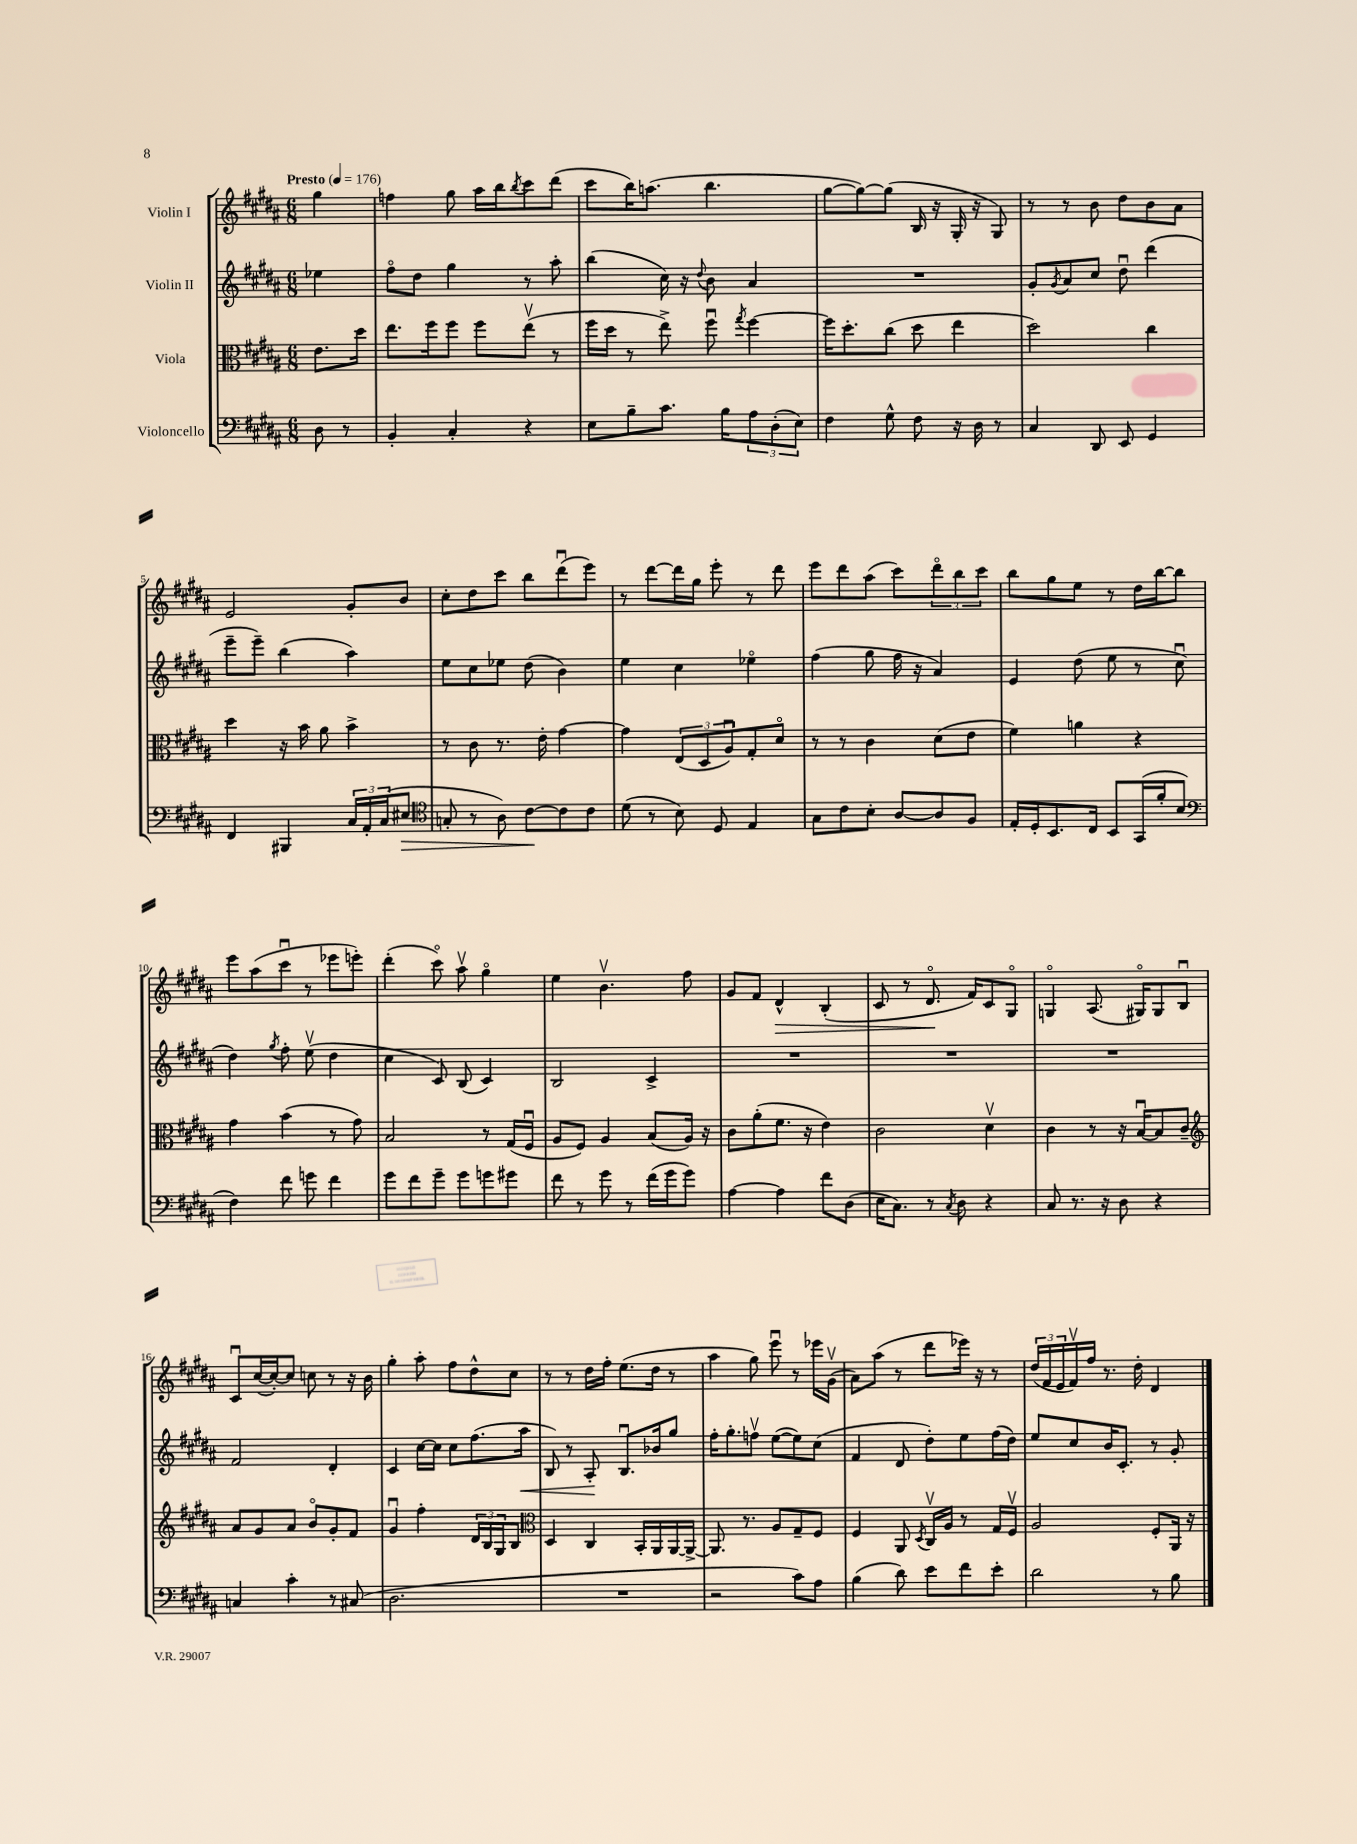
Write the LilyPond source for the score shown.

<<
\new StaffGroup <<
\new Staff = "s0" \with { instrumentName = "Violin I" } {
    \clef treble \key b \major \numericTimeSignature \time 6/8 \partial 4 \tempo "Presto" 4 = 176
    gis''4 |
    f''4 gis''8 ais''16 b''16 \acciaccatura { b''8 } cis'''8 dis'''8( |
    cis'''8 b''16) a''8.( b''4. |
    gis''8~ gis''8~) gis''8( b16 r16 gis16-. r16 gis8) |
    r8 r8 b'8 dis''8 b'8 ais'8 |
    e'2 gis'8-. b'8 |
    cis''8-. dis''8 cis'''8 b''8 dis'''8\downbow( e'''8) |
    r8 dis'''8~ dis'''16 gis''16 e'''8-. r8 dis'''8 |
    e'''8 dis'''8 ais''8( cis'''8) \tuplet 3/2 { dis'''8\flageolet b''8 cis'''8 } |
    b''8 gis''8 e''8 r8 dis''16 b''16~ b''8 |
    e'''8 ais''8( cis'''8\downbow r8 ees'''8 e'''8-.) |
    dis'''4-.( cis'''8\flageolet) ais''8\upbow gis''4\flageolet |
    e''4 b'4.\upbow fis''8 |
    gis'8 fis'8 dis'4-^\> b4-.( |
    cis'8 r8 dis'8.\flageolet\! fis'16) cis'8 gis8\flageolet |
    g4\flageolet ais8.( gis16\flageolet) gis8 b8\downbow |
    cis'8\downbow cis''16~( cis''16~-.) cis''8 c''8 r8 r16 b'16 |
    gis''4-. ais''8-. fis''8 dis''8-^ cis''8 |
    r8 r8 dis''16 fis''16-. e''8.( dis''16 r8 |
    ais''4 gis''8) e'''8\downbow r8 ees'''16 gis'16\upbow( |
    ais'8) ais''8( r8 dis'''8 ees'''16) r16 r8 |
    \tuplet 3/2 { dis''16( fis'16 e'16 } fis'16\upbow) fis''16 r8. dis''16-. dis'4 \bar "|." |
}
\new Staff = "s1" \with { instrumentName = "Violin II" } {
    \clef treble \key b \major \numericTimeSignature \time 6/8 \partial 4
    ees''4 |
    fis''8\flageolet dis''8 gis''4 r8 ais''8-. |
    b''4( cis''16) r16 \appoggiatura { dis''8 } b'8 ais'4 |
    R2. |
    gis'8-. \acciaccatura { gis'8 } ais'8 cis''8 dis''8\downbow dis'''4( |
    e'''8-- e'''8--) b''4( ais''4) |
    e''8 cis''8 ees''8 dis''8( b'4) |
    e''4 cis''4 ees''4\flageolet |
    fis''4( gis''8 fis''16 r16 ais'4) |
    e'4 dis''8( e''8 r8 cis''8\downbow |
    dis''4) \acciaccatura { gis''8 } fis''8-. e''8\upbow( dis''4 |
    cis''4 cis'8) b8( cis'4) |
    b2 cis'4-> |
    R2. |
    R2. |
    R2. |
    fis'2 dis'4-. |
    cis'4 cis''16~ cis''16 cis''8 fis''8.( ais''16\< |
    b8) r8 ais8-.\! b8.\downbow bes'16 gis''8 |
    fis''16-. gis''8.-. f''8\upbow e''8~( e''8) cis''8( |
    fis'4 dis'8 dis''8-.) e''8 fis''16( dis''16) |
    e''8 cis''8 b'16 cis'8.-. r8 gis'8-. \bar "|." |
}
\new Staff = "s2" \with { instrumentName = "Viola" } {
    \clef alto \key b \major \numericTimeSignature \time 6/8 \partial 4
    e'8. dis''16 |
    e''8. fis''16 fis''8 fis''8 e''8\upbow( r8 |
    fis''16 dis''16 r8 e''8->) fis''8\downbow \acciaccatura { gis''8 } fis''4~ |
    fis''16 dis''8.-. cis''8( dis''8 e''4 |
    dis''2) cis''4 |
    dis''4 r16 b'16 ais'8 b'4-> |
    r8 cis'8 r8. e'16-. gis'4~ |
    gis'4 \tuplet 3/2 { e8( dis8 ais8\downbow) } gis8-. dis'8\flageolet |
    r8 r8 cis'4 dis'8( e'8 |
    fis'4) a'4 r4 |
    gis'4 b'4( r8 gis'8) |
    b2 r8 gis16( fis16\downbow |
    ais8 fis8) ais4 b8( ais16) r16 |
    cis'8 ais'8-.( fis'8. r16 e'4) |
    cis'2 dis'4\upbow |
    cis'4 r8 r16 b16~\downbow b8 cis'8-- |
    \clef treble ais'8 gis'8 ais'8 b'8\flageolet gis'8-. fis'8 |
    gis'4\downbow fis''4-. \tuplet 3/2 { dis'16 b16 gis16 } b8 |
    \clef alto dis4 cis4 b,16-. ais,16 ais,16~ ais,16~-> |
    ais,8. r8. ais8 gis8-- fis8 |
    fis4 ais,8 \acciaccatura { dis8 } cis16\upbow ais16 r8 gis16 fis16\upbow |
    ais2 fis8-. ais,16 r16 \bar "|." |
}
\new Staff = "s3" \with { instrumentName = "Violoncello" } {
    \clef bass \key b \major \numericTimeSignature \time 6/8 \partial 4
    dis8 r8 |
    b,4-. cis4-. r4 |
    e8 b8-- cis'8. b16 \tuplet 3/2 { ais8 dis8-.( e8) } |
    fis4 gis8-^ fis8 r16 dis16 r8 |
    cis4 dis,8 e,8 gis,4 |
    fis,4 bis,,4 \tuplet 3/2 { cis16 ais,16-. cis16( } eis8\> |
    \clef tenor g8-. r8 ais8) cis'8~\! cis'8 cis'8 |
    dis'8( r8 b8) dis8 e4 |
    gis8 cis'8 b8-. ais8~ ais8 fis8 |
    e16-. dis16-. b,8. cis16 b,8 gis,16( fis'16-. b8 |
    \clef bass fis4) fis'8 g'8 fis'4 |
    gis'8 fis'8 gis'8-- gis'8 g'8 gis'8 |
    fis'8 r8 gis'8 r8 fis'16( gis'16 gis'8) |
    ais4~ ais4 fis'8 dis8( |
    e16 cis8.) r8 \acciaccatura { cis8 } dis8 r4 |
    cis8 r8. r16 dis8 r4 |
    c4 cis'4-. r8 cis8( |
    dis2. |
    R2. |
    r2 cis'8) ais8 |
    b4( dis'8) e'8 fis'8 e'8-. |
    dis'2 r8 b8 \bar "|." |
}
>>
>>
